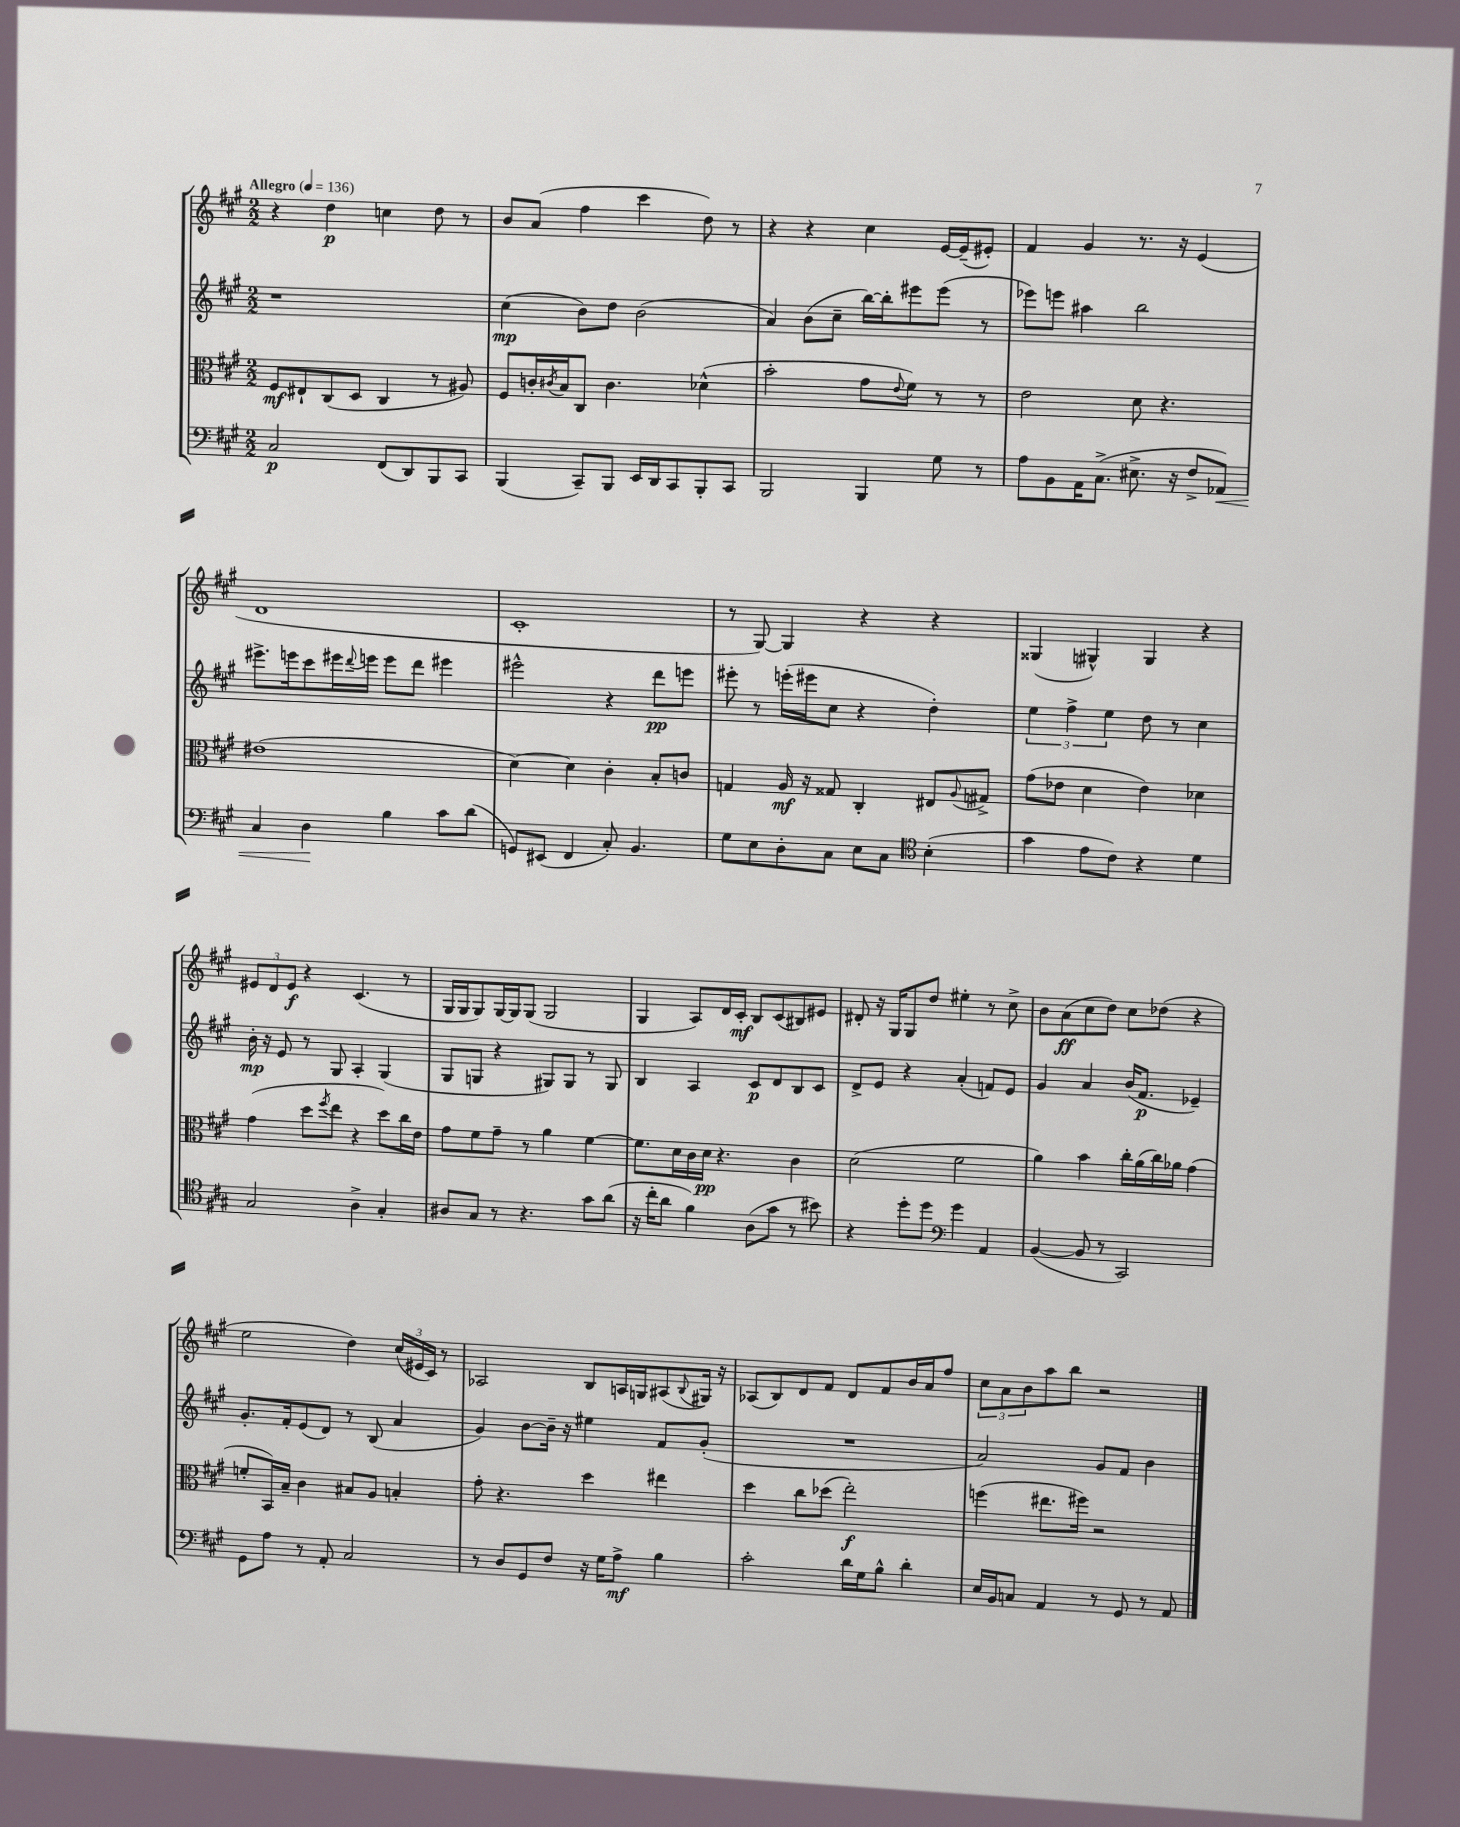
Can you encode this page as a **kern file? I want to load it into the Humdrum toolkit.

**kern	**kern	**kern	**kern
*staff4	*staff3	*staff2	*staff1
*clefF4	*clefC3	*clefG2	*clefG2
*k[f#c#g#]	*k[f#c#g#]	*k[f#c#g#]	*k[f#c#g#]
*M2/2	*M2/2	*M2/2	*M2/2
*MM136	*MM136	*MM136	*MM136
2C#	8F#	1r	4r
.	8E#`	.	.
.	(8C#	.	4dd
.	8D	.	.
(8FF#	4C#	.	4cc
8DD)	.	.	.
8BBB	8r	.	8dd
8CC#	8A#)	.	8r
=	=	=	=
(4BBB	8F#	(4cc#	8b
.	16c'	.	(8a
.	8qc#	.	.
.	16B	.	.
8CC#~)	8C#	8b)	4ff#
8BBB	4.c#	8dd	.
16EE	.	(2b	4ccc#
16DD	.	.	.
8CC#	.	.	.
8BBB'	(4d-^^	.	8dd)
8CC#	.	.	8r
=	=	=	=
2BBB	2b'	4a)	4r
.	.	(8b	4r
.	.	8cc#~	.
4BBB	8g#	[16bb)	4cc#
.	.	16bb']	.
.	8qqe	.	.
.	8f#)	8eee#	.
8G#	8r	(8eee#	[16e
.	.	.	(16e~]
8r	8r	8r	8e#')
=	=	=	=
8A	2e	8eee-)	4f#
8BB	.	8eee	.
16AA	.	4aa#	4g#
(8.C#^	.	.	.
8.E#^	8d	2bb	8.r
.	4.r	.	.
16r	.	.	16r
8F#^	.	.	(4e
8AA-)	.	.	.
=	=	=	=
4C#	(1e#	8.eee#^	1d
.	.	16eee	.
4D	.	8ccc#	.
.	.	16eee#	.
.	.	8qqddd	.
.	.	16eee	.
4B	.	8eee	.
.	.	8ddd	.
8c#	.	4eee#	.
(8d	.	.	.
=	=	=	=
8GG)	[4d)	2eee#^^	1c#'
(8EE#	.	.	.
4FF#	4d]	.	.
8C#')	4c#'	4r	.
4.BB	.	.	.
.	8B'	8ddd	.
.	8c	8eee	.
=	=	=	=
8G#	4G	8eee#'	8r
8E	.	8r	[8G#)
8D'	16A	(16eee'	4G#]
.	16r	16eee#	.
8C#	8G##	8cc#	.
8E	4C#'	4r	4r
8C#	.	.	.
*clefC4	*	*	*
(4B'	8E#	4dd')	4r
.	8qqA	.	.
.	8G#^	.	.
=	=	=	=
4g#	(8g#	6ee	(4G##
.	8e-	.	.
.	.	6ff#^	.
8e	4d	.	4G#^^)
.	.	6ee	.
8c#)	.	.	.
4r	4e-)	8dd	4G#
.	.	8r	.
4d	4d-	4cc#	4r
=	=	=	=
2G#	(4g#	16b'	12e#
.	.	16r	.
.	.	.	12d
.	.	8e	.
.	.	.	12e#
.	8dd	8r	4r
.	8qff#	.	.
.	8ee	8G#	.
4A^	4r	4A'	(4.c#
4G#'	8dd)	(4G#	.
.	16cc#	.	8r
.	16e	.	.
=	=	=	=
8A#	8g#	8G#	16G#
.	.	.	16G#
8G#	8f#	8G	8G#)
8r	8g#~	4r	[16G#
.	.	.	16G#]
4.r	8r	.	(8G#
.	4a	8G#)	2G#
.	.	8G#	.
8g#	[4f#	8r	.
(8a	.	8G#	.
=	=	=	=
16r	8.f#]	4B	4G#
16cc#'	.	.	.
8a	.	.	.
.	16d	.	.
4f#)	16c#	4A	8A)
.	16d	.	.
.	4.r	.	16d
.	.	.	16c#'
(8A	.	8c#	8B
8g#	.	8d	(8c#
8r	4c#	8B	8B#)
8b#)	.	8c#	8e#
=	=	=	=
4r	(2d	8d^	8d#'
.	.	8e	16r
.	.	.	16G#
8dd'	.	4r	8G#
8dd	.	.	8dd
*clefF4	*	*	*
4g#	2f#	(4a'	4ee#'
4AA	.	8f)	8r
.	.	8e	8cc#^
=	=	=	=
([4BB	4a)	4g#	8b
.	.	.	(8a
8BB]	4b	4a	8cc#
8r	.	.	8dd)
2CC#)	16cc#'	(16b	8cc#
.	(16a	8.f#	.
.	16cc#)	.	(8dd-
.	16a-	.	.
.	(4g#	4e-~)	4r
=	=	=	=
8GG#	8f'	8.g#'	2ee
8A	16BB)	.	.
.	16B~	16f#'	.
8r	4c#	(8e	.
8AA'	.	8d)	.
2C#	8B#	8r	4dd)
.	8A	(8B	.
.	4B'	4a	(24cc#
.	.	.	24e#
.	.	.	24c#)
.	.	.	8r
=	=	=	=
8r	8g#'	4g#)	2A-
8D	4.r	.	.
8GG#	.	[8b	.
8F#	.	16b~]	.
.	.	16r	.
16r	4dd	4ee#	8B
16G#	.	.	.
8A^	.	.	16A
.	.	.	16G
4B	4ee#	8f#	(8A#
.	.	.	8qqB
.	.	(8g#'	16G#)
.	.	.	16r
=	=	=	=
2c#'	4dd	1r	(8A-
.	.	.	8B)
.	8cc#	.	8d
.	(8dd-	.	8f#
16d	2ee')	.	8d
16G#	.	.	.
8B^^	.	.	8f#
4d'	.	.	16b
.	.	.	16a
.	.	.	8ff#
=	=	=	=
16E	(4ff	2a)	12cc#
16BB	.	.	.
.	.	.	12a
8C	.	.	.
.	.	.	12b
4AA	8.ee#	.	8aa
.	.	.	8bb
.	16ff#)	.	.
8r	2r	8g#	2r
8GG#	.	8f#	.
8r	.	4b	.
8AA	.	.	.
==	==	==	==
*-	*-	*-	*-
